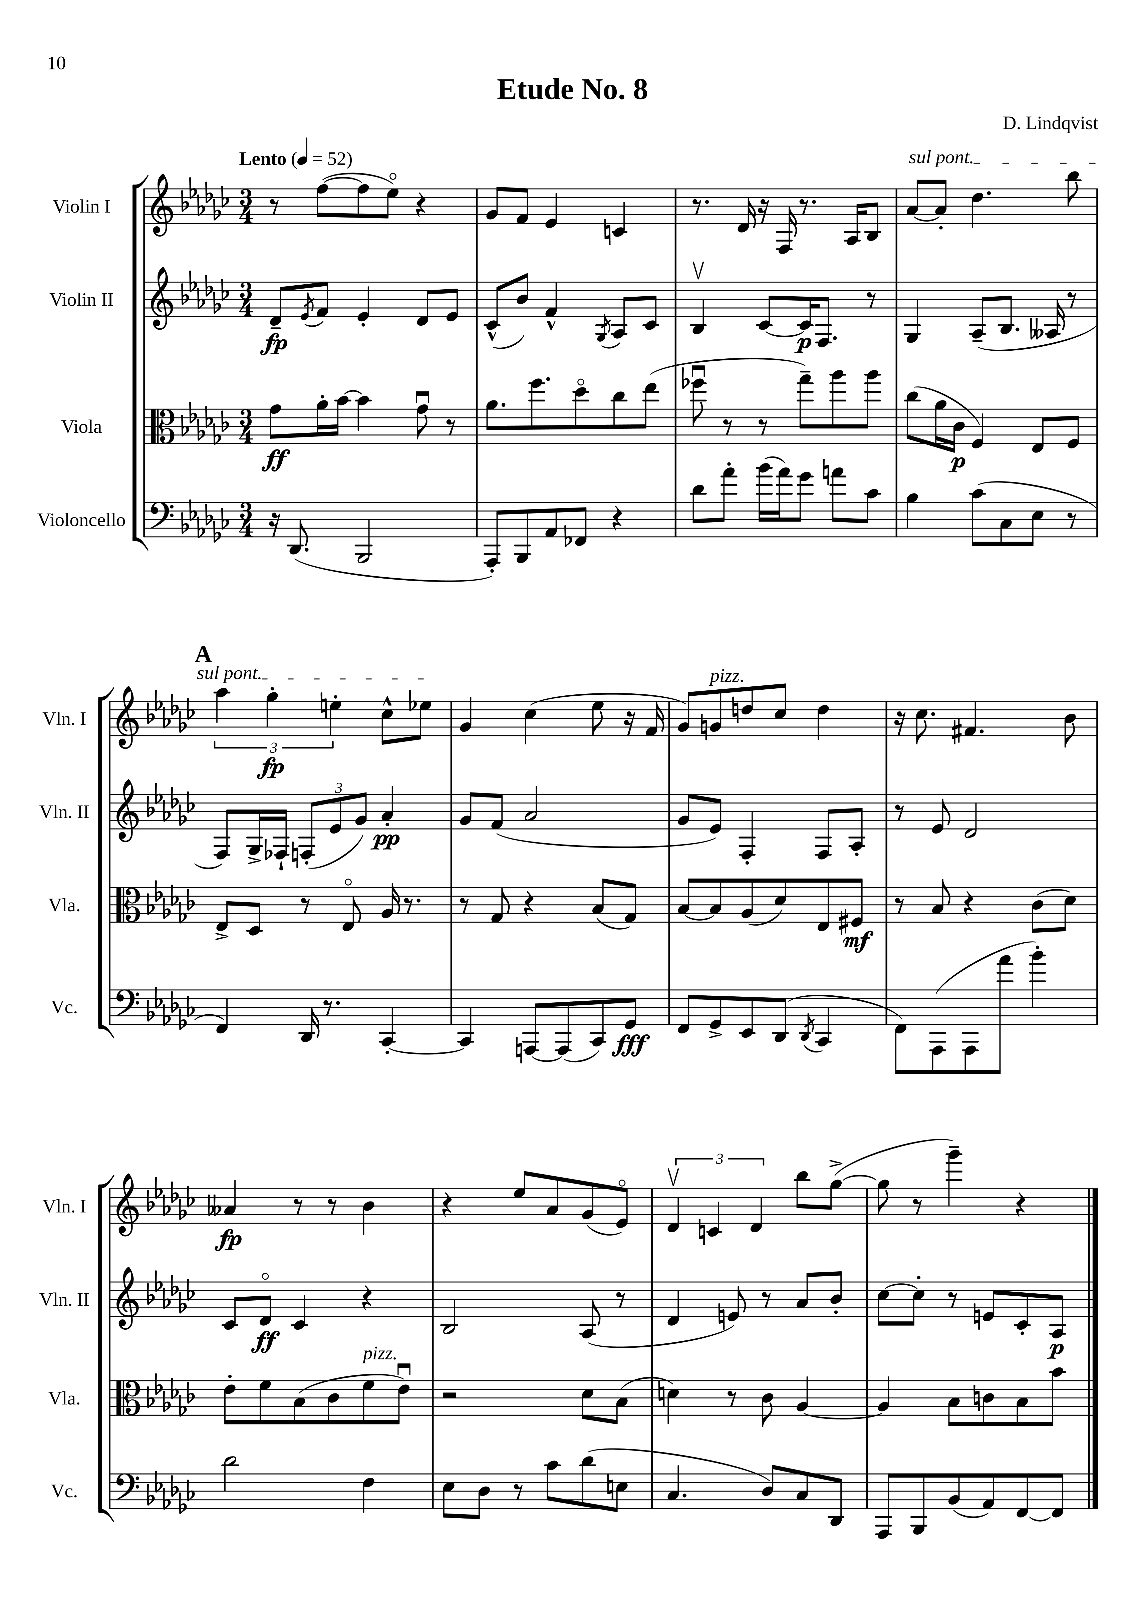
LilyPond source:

\header { title = "Etude No. 8" composer = "D. Lindqvist" }
<<
\new StaffGroup <<
\new Staff = "s0" \with { instrumentName = "Violin I" shortInstrumentName = "Vln. I" } {
    \clef treble \key ges \major \numericTimeSignature \time 3/4 \tempo "Lento" 4 = 52
    r8 f''8~( f''8 ees''8\flageolet) r4 |
    ges'8 f'8 ees'4 c'4 |
    r8. des'16 r16 f16 r8. aes16 bes8 |
    \once \override TextSpanner.bound-details.left.text = \markup { \italic "sul pont." } aes'8~\startTextSpan aes'8-. des''4. bes''8 |
    \mark \markup { \bold "A" } \tuplet 3/2 { aes''4 ges''4-.\fp e''4-. } ces''8-^ ees''8\stopTextSpan |
    ges'4 ces''4( ees''8 r16 f'16 |
    ges'8) g'8^\markup { \italic "pizz." } d''8 ces''8 d''4 |
    r16 ces''8. fis'4. bes'8 |
    aeses'4\fp r8 r8 bes'4 |
    r4 ees''8 aes'8 ges'8( ees'8\flageolet) |
    \tuplet 3/2 { des'4\upbow c'4 des'4 } bes''8 ges''8~->( |
    ges''8 r8 ges'''4--) r4 \bar "|." |
}
\new Staff = "s1" \with { instrumentName = "Violin II" shortInstrumentName = "Vln. II" } {
    \clef treble \key ges \major \numericTimeSignature \time 3/4
    des'8--\fp \acciaccatura { ees'8 } f'8 ees'4-. des'8 ees'8 |
    ces'8-^( bes'8) f'4-^ \acciaccatura { ges8 } aes8 ces'8 |
    bes4\upbow ces'8~ ces'16\p f8. r8 |
    ges4 aes8--( bes8. aeses16 r8 |
    \mark \markup { \bold "A" } f8) ges16-> fes16-! \tuplet 3/2 { f8-.( ees'8 ges'8) } aes'4-.\pp |
    ges'8 f'8( aes'2 |
    ges'8 ees'8) f4-. f8 aes8-. |
    r8 ees'8 des'2 |
    ces'8 des'8\flageolet\ff ces'4 r4 |
    bes2 aes8( r8 |
    des'4 e'8) r8 aes'8 bes'8-. |
    ces''8~ ces''8-. r8 e'8 ces'8-. aes8\p \bar "|." |
}
\new Staff = "s2" \with { instrumentName = "Viola" shortInstrumentName = "Vla." } {
    \clef alto \key ges \major \numericTimeSignature \time 3/4
    ges'8\ff aes'16-. bes'16~ bes'4 ges'8\downbow r8 |
    aes'8. f''8. des''8\flageolet ces''8 ees''8( |
    fes''8\downbow r8 r8 ges''8--) aes''8 aes''8 |
    ces''8( aes'16 ces'16\p f4) ees8 f8 |
    \mark \markup { \bold "A" } ees8-> des8 r8 ees8\flageolet aes16 r8. |
    r8 ges8 r4 bes8( ges8) |
    bes8~ bes8 aes8( des'8) ees8 fis8\mf |
    r8 bes8 r4 ces'8( des'8) |
    ees'8-. f'8 bes8( ces'8 f'8^\markup { \italic "pizz." } ees'8\downbow) |
    r2 des'8 bes8( |
    d'4) r8 ces'8 aes4~ |
    aes4 bes8 c'8 bes8 bes'8 \bar "|." |
}
\new Staff = "s3" \with { instrumentName = "Violoncello" shortInstrumentName = "Vc." } {
    \clef bass \key ges \major \numericTimeSignature \time 3/4
    r16 des,8.( bes,,2 |
    aes,,8-.) bes,,8 aes,8 fes,8 r4 |
    des'8 aes'8-. bes'16( aes'16) ges'8 a'8 ces'8 |
    bes4 ces'8( ces8 ees8 r8 |
    \mark \markup { \bold "A" } f,4) des,16 r8. ces,4~-. |
    ces,4 a,,8~ a,,8( ces,8) ges,8\fff |
    f,8 ges,8-> ees,8 des,8( \acciaccatura { des,8 } ces,4 |
    f,8) aes,,8( aes,,8 aes'8 bes'4-.) |
    des'2 f4 |
    ees8 des8 r8 ces'8 des'8( e8 |
    ces4. des8) ces8 des,8 |
    aes,,8 bes,,8 bes,8( aes,8) f,8~ f,8 \bar "|." |
}
>>
>>
\layout { \context { \Score \remove "Bar_number_engraver" } }
